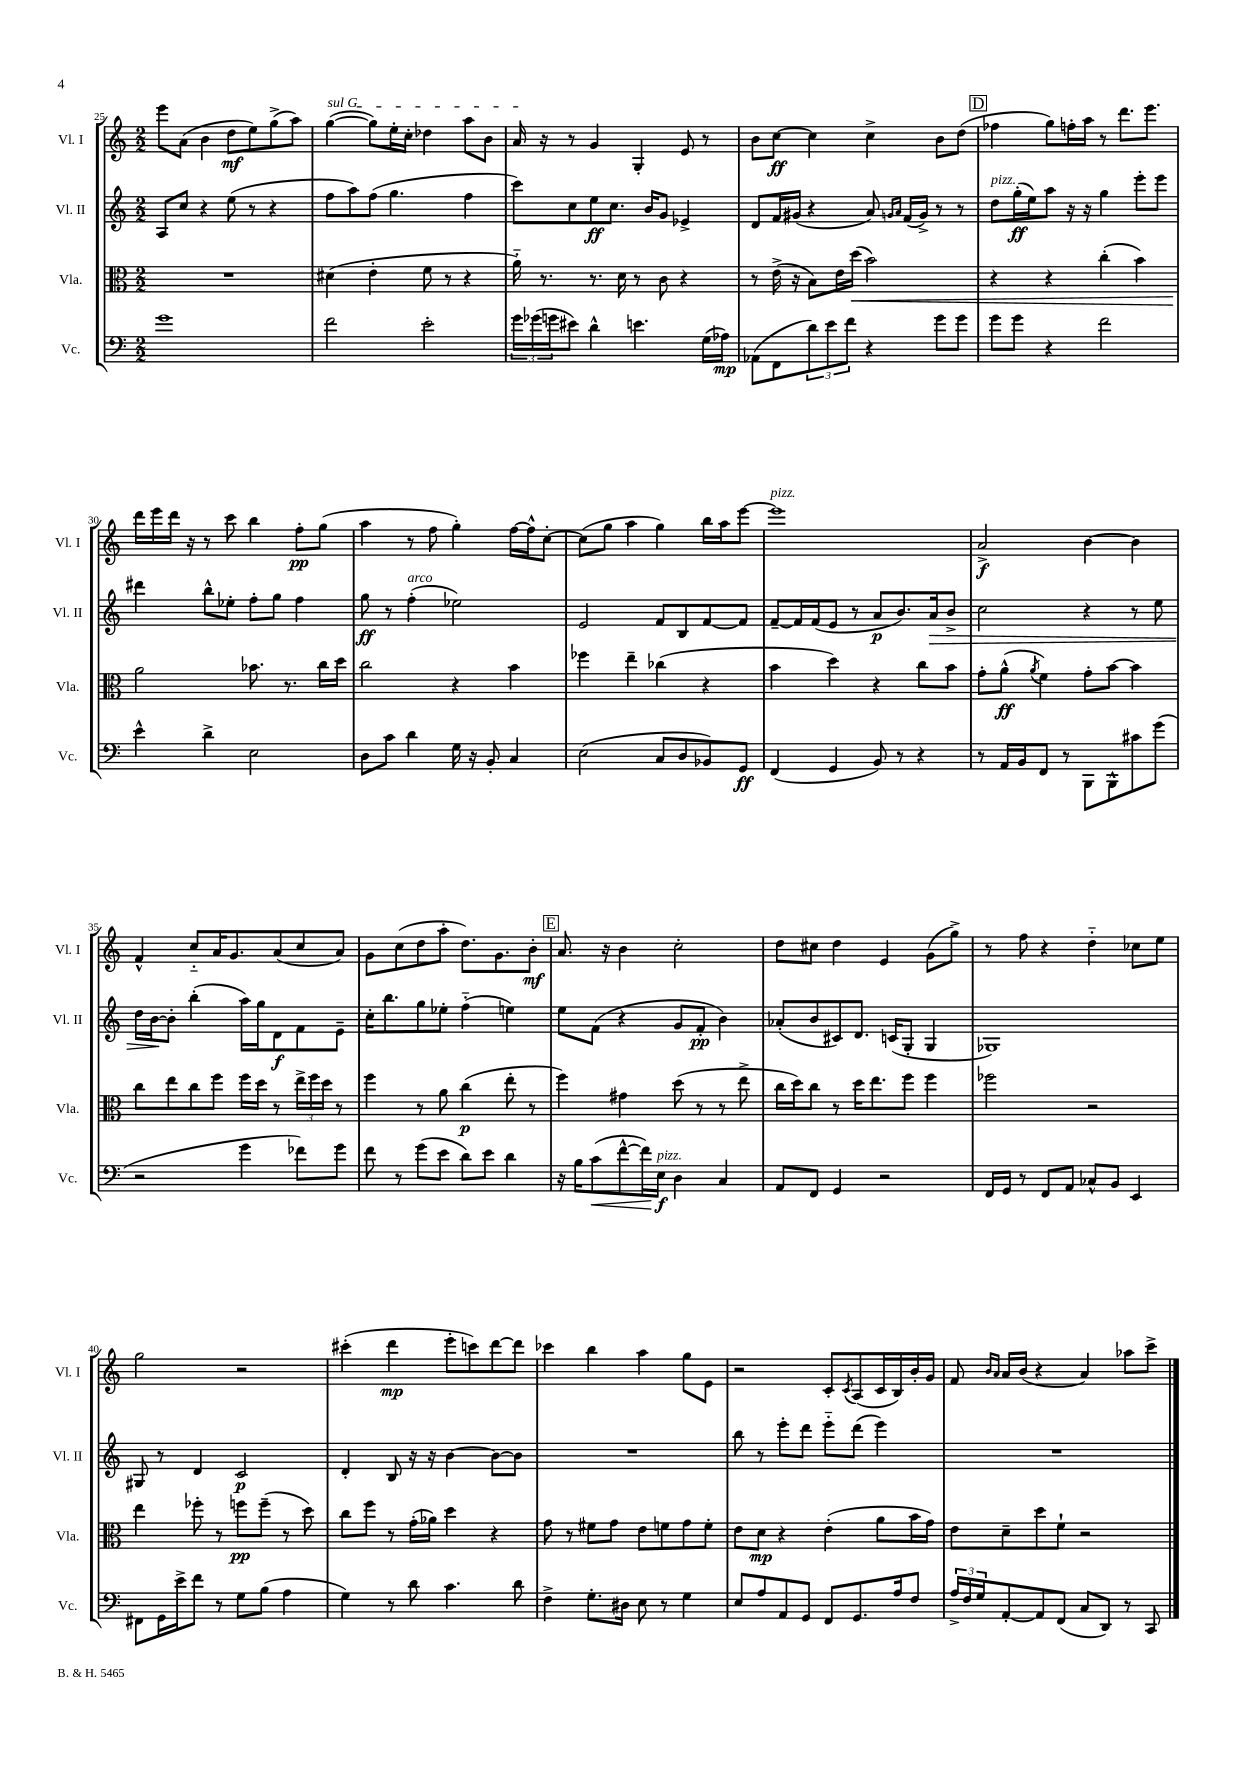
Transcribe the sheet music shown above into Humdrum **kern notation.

**kern	**dynam	**kern	**dynam	**kern	**dynam	**kern	**dynam
*part4	*part4	*part3	*part3	*part2	*part2	*part1	*part1
*staff4	*staff4	*staff3	*staff3	*staff2	*staff2	*staff1	*staff1
*I"Vc.	*	*I"Vla.	*	*I"Vl. II	*	*I"Vl. I	*
*I'Vc.	*	*I'Vla.	*	*I'Vl. II	*	*I'Vl. I	*
*clefF4	*	*clefC3	*	*clefG2	*	*clefG2	*
*k[]	*	*k[]	*	*k[]	*	*k[]	*
*M2/2	*	*M2/2	*	*M2/2	*	*M2/2	*
=25	=25	=25	=25	=25	=25	=25	=25
1g	.	1r	.	8A/L	.	8eee\L	.
.	.	.	.	8cc/J	.	(8a\J	.
.	.	.	.	4r	.	4b\	.
.	.	.	.	(8ee\	.	8dd\L	mf
.	.	.	.	8r	.	8ee\)	.
.	.	.	.	4r	.	(8gg^\	.
.	.	.	.	.	.	8aa\J)	.
=26	=26	=26	=26	=26	=26	=26	=26
!	!	!	!	!	!	!LO:TX:a:i:t=sul G	!
2f\	.	(4d#X\	.	8ff\L	.	([4gg\	.
.	.	.	.	8aa\)	.	.	.
.	.	4e'\	.	(8ff\J	.	8gg\L])	.
.	.	.	.	4.gg\	.	16ee'\L	.
.	.	.	.	.	.	16cc'\JJ	.
2e'\	.	8f\	.	.	.	4dd-X\	.
.	.	8r	.	.	.	.	.
.	.	4r	.	4ff\	.	8aa\L	.
.	.	.	.	.	.	8b\J	.
=27	=27	=27	=27	=27	=27	=27	=27
24g\LL	.	16a\)	.	8ccc\L)	.	16a/	.
(24g-X\	.	.	.	.	.	.	.
.	.	8.r	.	.	.	16r	.
24gn\J	.	.	.	.	.	.	.
8e#X\J)	.	.	.	8cc\	.	8r	.
4d^^\	.	8.r	.	8ee\	ff	4g/	.
.	.	.	.	8.cc\J	.	.	.
.	.	16d\	.	.	.	.	.
4.en\	.	8r	.	.	.	4G'/	.
.	.	.	.	16b/KL	.	.	.
.	.	8c\	.	8g/J	.	.	.
.	.	4r	.	4e-X^/	.	8e/	.
(16G\LL	.	.	.	.	.	8r	.
16A-X\JJ)	mp	.	.	.	.	.	.
=28	=28	=28	=28	=28	=28	=28	=28
(8AA-X\L	.	8r	.	8d/L	.	8b\L	.
8FF\	.	(16e^\	.	16f/L	.	[8cc\J	ff
.	.	16r	.	(16g#X/JJ	.	.	.
12d\)	.	8B\L)	.	4r	.	4cc\]	.
12e\	.	.	.	.	.	.	.
.	.	16e\L	.	.	.	.	.
12f\J	.	.	.	.	.	.	.
!	!	!	!LO:HP:b	!	!	!	!
.	.	(16dd\JJ	<	.	.	.	.
4r	.	2b\)	.	8a/)	.	4cc^\	.
.	.	.	.	16qqgn/LL	.	.	.
.	.	.	.	16qqa/JJ	.	.	.
.	.	.	.	(16f/LL	.	.	.
.	.	.	.	16g^/JJ)	.	.	.
8g\L	.	.	.	8r	.	8b\L	.
8g\J	.	.	.	8r	.	(8dd\J	.
!!LO:REH:place=s1:t=D
=29	=29	=29	=29	=29	=29	=29	=29
!	!	!	!	!LO:TX:a:i:t=pizz.	!	!	!
8g\L	.	4r	.	8dd\L	.	4ff-X\	.
8g\J	.	.	.	(16gg'\L	ff	.	.
.	.	.	.	16ee\J)	.	.	.
4r	.	4r	.	8aa\J	.	8gg\L)	.
.	.	.	.	16r	.	16ffn'\L	.
.	.	.	.	16r	.	16aa\JJ	.
2f\	.	(4cc'\	.	4gg\	.	8r	.
.	.	.	.	.	.	8.ddd\L	.
.	.	4b\)	.	8eee'\L	.	.	.
.	.	.	.	.	.	8.eee\J	.
.	.	.	.	8eee\J	.	.	.
!!LO:LB:g=z
=30	=30	=30	=30	=30	=30	=30	=30
4e^^\	.	2a\	.	4ddd#X\	.	16ddd\LL	.
.	.	.	.	.	.	16eee\	.
.	.	.	.	.	.	16ddd\JJ	.
.	.	.	.	.	.	16r	.
4d^\	.	.	.	8bb^^\L	.	8r	.
.	.	.	.	8ee-X'\J	.	8ccc\	.
2E\	.	8.b-X\	[	8ff'\L	.	4bb\	.
.	.	.	.	8gg\J	.	.	.
.	.	8.r	.	.	.	.	.
.	.	.	.	4ff\	.	8ff'\L	pp
.	.	16cc\LL	.	.	.	(8gg\J	.
.	.	16dd\JJ	.	.	.	.	.
=31	=31	=31	=31	=31	=31	=31	=31
8D\L	.	2cc\	.	8gg\	ff	4aa\	.
8c\J	.	.	.	8r	.	.	.
!	!	!	!	!LO:TX:a:i:t=arco	!	!	!
4d\	.	.	.	(4ff'\	.	8r	.
.	.	.	.	.	.	8ff\	.
16G\	.	4r	.	2ee-X\)	.	4gg'\)	.
16r	.	.	.	.	.	.	.
8BB'/	.	.	.	.	.	.	.
4C/	.	4b\	.	.	.	[16ff\LL	.
.	.	.	.	.	.	16ff^^\J]	.
.	.	.	.	.	.	[8cc'\J	.
=32	=32	=32	=32	=32	=32	=32	=32
(2E\	.	4ff-X\	.	2e/	.	(8cc\L]	.
.	.	.	.	.	.	8gg\J	.
.	.	4ee~\	.	.	.	4aa\	.
8C/L	.	(4cc-X\	.	8f/L	.	4gg\)	.
8D/	.	.	.	8B/	.	.	.
8BB-X/)	.	4r	.	[8f/	.	16bb\LL	.
.	.	.	.	.	.	16aa\J	.
8GG/J	ff	.	.	8f/J]	.	[8eee\J	.
=33	=33	=33	=33	=33	=33	=33	=33
!	!	!	!	!	!	!LO:TX:a:i:t=pizz.	!
(4FF/	.	4b\	.	[8f~/L	.	1eee]	.
.	.	.	.	16f/L]	.	.	.
.	.	.	.	(16f/J	.	.	.
4GG/	.	4dd\)	.	8e/J	.	.	.
.	.	.	.	8r	.	.	.
8BB/)	.	4r	.	8a/L	p	.	.
8r	.	.	.	8.b/)	.	.	.
4r	.	8cc\L	.	.	.	.	.
!	!	!	!	!	!LO:HP:b	!	!
.	.	.	.	16a/k	>	.	.
.	.	8b\J	.	8b^/J	.	.	.
=34	=34	=34	=34	=34	=34	=34	=34
8r	.	8g'\L	.	2cc\	.	2a^/	f
16AA/LL	.	(8a^^\J	ff	.	.	.	.
16BB/J	.	.	.	.	.	.	.
.	.	8qa/	.	.	.	.	.
8FF/J	.	4f\)	.	.	.	.	.
8r	.	.	.	.	.	.	.
8BBB\L	.	8g'\L	.	4r	.	[4b\	.
8BBB^^\	.	[8b\J	.	.	.	.	.
8c#X\	.	4b\]	.	8r	.	4b\]	.
(8g\J	.	.	.	8ee\	.	.	.
!!LO:LB:g=z
=35	=35	=35	=35	=35	=35	=35	=35
2r	.	8cc\L	.	16dd\LL	.	4f^^/	.
.	.	.	.	[16b\J	.	.	.
.	.	8ee\	.	8b'\J]	]	.	.
.	.	8cc\	.	(4bb'\	.	8cc/L	.
.	.	8ff\J	.	.	.	16a/K	.
.	.	.	.	.	.	8.g/	.
4g\	.	16ff\LL	.	16aa\LL)	.	.	.
.	.	16dd\JJ	.	16gg\J	.	.	.
.	.	8r	.	8d\	f	(8a/	.
8f-X\L)	.	24ee^\LL	.	8f\	.	8cc/	.
.	.	24ff\	.	.	.	.	.
.	.	24dd\JJ	.	.	.	.	.
8g\J	.	8r	.	8e~\J	.	8a/J)	.
=36	=36	=36	=36	=36	=36	=36	=36
8f\	.	4ff\	.	16cc'\KL	.	8g\L	.
.	.	.	.	8.bb\	.	.	.
8r	.	.	.	.	.	(8cc\	.
(8g\L	.	8r	.	8gg\	.	8dd\	.
8e\J	.	8a\	.	8ee-X'\J	.	8aa'\J	.
8d\L)	.	(4cc\	p	(4ff\	.	8.dd\L)	.
8e\J	.	.	.	.	.	.	.
.	.	.	.	.	.	8.g\	.
4d\	.	8ee'\	.	4een\)	.	.	.
.	.	8r	.	.	.	8b'\J	mf
!!LO:REH:place=s1:t=E
=37	=37	=37	=37	=37	=37	=37	=37
16r	.	4ff\)	.	8ee\L	.	8.a/	.
16B\KL	.	.	.	.	.	.	.
!	!LO:HP:b	!	!	!	!	!	!
(8c\	<	.	.	(8f\J	.	.	.
.	.	.	.	.	.	16r	.
[8f^^\	.	4g#X\	.	4r	.	4b\	.
16f\L])	.	.	.	.	.	.	.
!LO:TX:a:i:t=pizz.	!	!	!	!	!	!	!
16E\JJ	f	.	.	.	.	.	.
4D\	[	(8dd\	.	8g/L	.	2cc'\	.
.	.	8r	.	8f'/J	pp	.	.
4C/	.	8r	.	4b\)	.	.	.
.	.	8ee^\	.	.	.	.	.
=38	=38	=38	=38	=38	=38	=38	=38
8AA/L	.	16cc\LL	.	(8a-X'/L	.	8dd\L	.
.	.	16dd\J)	.	.	.	.	.
8FF/J	.	8cc\J	.	8b/	.	8cc#X\J	.
4GG/	.	8r	.	8c#X/)	.	4dd\	.
.	.	16dd\KL	.	8.d/J	.	.	.
.	.	8.ee\	.	.	.	.	.
2r	.	.	.	.	.	4e/	.
.	.	.	.	(16cn/KL	.	.	.
.	.	8ff\J	.	8G'/J	.	.	.
.	.	4ff\	.	4G/	.	(8g\L	.
.	.	.	.	.	.	8gg^\J)	.
=39	=39	=39	=39	=39	=39	=39	=39
16FF/LL	.	2ff-X\	.	1G-X)	.	8r	.
16GG/JJ	.	.	.	.	.	.	.
8r	.	.	.	.	.	8ff\	.
8FF/L	.	.	.	.	.	4r	.
8AA/J	.	.	.	.	.	.	.
8C-X^^/L	.	2r	.	.	.	4dd\	.
8BB/J	.	.	.	.	.	.	.
4EE/	.	.	.	.	.	8cc-X\L	.
.	.	.	.	.	.	8ee\J	.
!!LO:LB:g=z
=40	=40	=40	=40	=40	=40	=40	=40
8FF#X\L	.	4ee\	.	8G#X/	.	2gg\	.
16GG\L	.	.	.	8r	.	.	.
16e^\J	.	.	.	.	.	.	.
8f\J	.	8ff-X'\	.	4d/	.	.	.
8r	.	8r	.	.	.	.	.
8G\L	.	8ffn\L	pp	2c/	p	2r	.
(8B\J	.	(8ff~\J	.	.	.	.	.
4A\	.	8r	.	.	.	.	.
.	.	8dd\)	.	.	.	.	.
=41	=41	=41	=41	=41	=41	=41	=41
4G\)	.	8cc\L	.	4d'/	.	(4ccc#X'\	.
.	.	8ff\J	.	.	.	.	.
8r	.	8r	.	8B/	.	4ddd\	mp
8d\	.	(16g'\LL	.	16r	.	.	.
.	.	16a-X\JJ)	.	16r	.	.	.
4.c\	.	4dd\	.	[4b\	.	8eee'\L	.
.	.	.	.	.	.	8cccn\)	.
.	.	4r	.	8b\L_	.	[8ddd\	.
8d\	.	.	.	8b\J]	.	8ddd\J]	.
=42	=42	=42	=42	=42	=42	=42	=42
4F^\	.	8g\	.	1r	.	4ccc-X\	.
.	.	8r	.	.	.	.	.
8.G'\L	.	8f#X\L	.	.	.	4bb\	.
.	.	8g\J	.	.	.	.	.
16D#X\Jk	.	.	.	.	.	.	.
8E\	.	8e\L	.	.	.	4aa\	.
8r	.	8fn\	.	.	.	.	.
4G\	.	8g\	.	.	.	8gg\L	.
.	.	8f'\J	.	.	.	8e\J	.
=43	=43	=43	=43	=43	=43	=43	=43
8E/L	.	8e\L	.	8bb\	.	2r	.
8A/	.	8d\J	mp	8r	.	.	.
8AA/	.	4r	.	8eee'\L	.	.	.
8GG/J	.	.	.	8ddd\J	.	.	.
8FF/L	.	(4e'\	.	8eee\L	.	8c'/L	.
.	.	.	.	.	.	8qc/	.
8.GG/	.	.	.	(8ddd\J	.	(8A/	.
.	.	8a\L	.	4eee\)	.	16c/L	.
16A/k	.	.	.	.	.	16B/)	.
8F/J	.	16b\L	.	.	.	16b'/	.
.	.	16g\JJ)	.	.	.	16g/JJ	.
=44	=44	=44	=44	=44	=44	=44	=44
24A^/LL	.	8e\L	.	1r	.	8f/	.
24F/	.	.	.	.	.	.	.
24G/J	.	.	.	.	.	.	.
.	.	.	.	.	.	16qqb/LL	.
.	.	.	.	.	.	16qqa/JJ	.
[8AA'/	.	8d~\	.	.	.	16a/LL	.
.	.	.	.	.	.	(16b/JJ	.
8AA/]	.	8dd\	.	.	.	4r	.
(8FF/J	.	8f`\J	.	.	.	.	.
8C/L	.	2r	.	.	.	4a/)	.
8DD/J)	.	.	.	.	.	.	.
8r	.	.	.	.	.	8aa-X\L	.
8CC/	.	.	.	.	.	8ccc^\J	.
==	==	==	==	==	==	==	==
*-	*-	*-	*-	*-	*-	*-	*-
